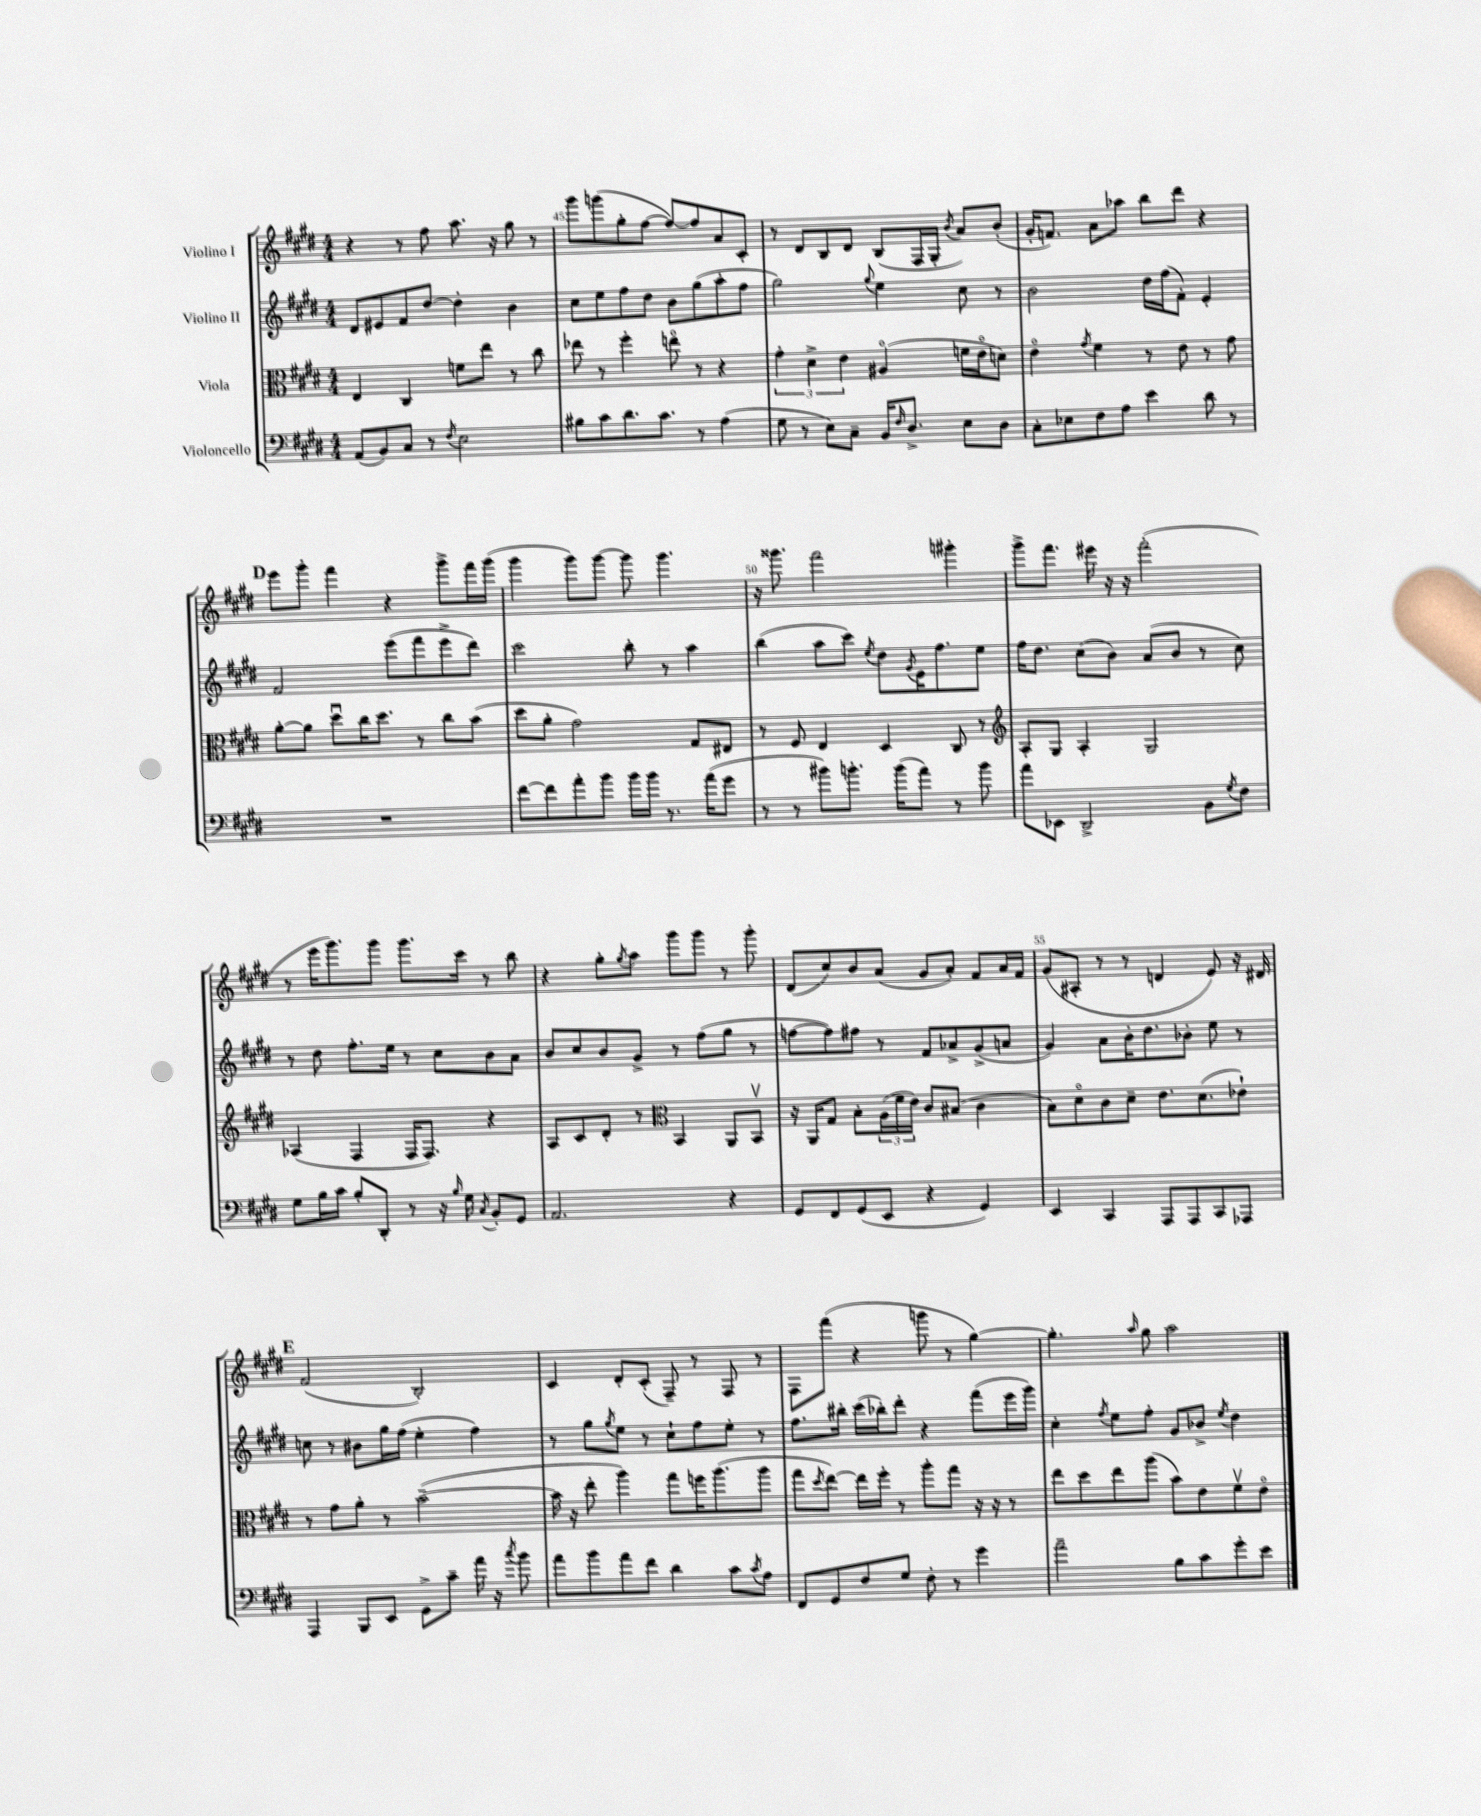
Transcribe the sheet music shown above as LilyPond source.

<<
\new StaffGroup <<
\new Staff = "s0" \with { instrumentName = "Violino I" } {
    \clef treble \key e \major \numericTimeSignature \time 4/4
    r4 r8 fis''8 a''8. r16 gis''8 r8 |
    gis'''8 g'''8( gis''8-. fis''8~ fis''8~) fis''8 a'8 cis'8-. |
    r8 dis'8 b8 dis'8 b8( fis16 gis16-. \acciaccatura { b'8 } a'8) b'8-.( |
    gis'16-. f'8.) a'8 aes''8 b''8 dis'''8 r4 |
    \mark \markup { \bold "D" } e'''8 gis'''8-. fis'''4 r4 gis'''8-> fis'''16 gis'''16( |
    gis'''4 gis'''8) gis'''8~ gis'''8 gis'''4. |
    r16 gisis'''8. fis'''2 gis'''4-. |
    gis'''8-> fis'''8. eis'''16 r16 r16 fis'''2-.( |
    r8 e'''16 gis'''8.) gis'''8 gis'''8. cis'''16 r8 b''8 |
    r4 gis''8-. \acciaccatura { gis''8 } a''8 gis'''8 gis'''8 r8 gis'''8-. |
    dis'8( cis''8) b'8 a'8( gis'8 a'8-.) fis'8 a'16 fis'16 |
    gis'8( ais8-. r8 r8 d'4 e'8) r16 dis'16 |
    \mark \markup { \bold "E" } fis'2( b2-.) |
    cis'4 dis'8-. cis'8-.( fis8--) r8 fis8 r8 |
    fis8 fis'''8( r4 g'''8 r8 gis''4~) |
    gis''4.-. \grace { a''16 } gis''8 a''2 \bar "|." |
}
\new Staff = "s1" \with { instrumentName = "Violino II" } {
    \clef treble \key e \major \numericTimeSignature \time 4/4
    dis'8 eis'8 fis'8 dis''8~ dis''4-. b'4 |
    cis''8 e''8 fis''8 dis''8 b'8 gis''8( a''8-. fis''8 |
    gis''2) \appoggiatura { gis''8 } e''4 cis''8 r8 |
    b'2 dis''16 fis''16( fis'8-.) e'4-. |
    \mark \markup { \bold "D" } fis'2 e'''8( fis'''8 e'''8-> dis'''8) |
    cis'''2 b''8-. r8 a''4 |
    b''4( a''8 cis'''8) \acciaccatura { e''8 } dis''8 \acciaccatura { gis'8 } e'16 fis''8. e''8 |
    fis''16 dis''8. cis''8( b'8) a'8( b'8 r8 cis''8) |
    r8 dis''8 fis''8.-. e''16 r8 cis''8 b'8 a'8 |
    b'8 cis''8 b'8 gis'8-> r8 fis''8( gis''8 r8 |
    f''8~ f''8) fis''8 r8 fis'8 aes'8-> gis'8->( a'8 |
    gis'4) a'8 b'16-. dis''8. bes'8-. e''8 r8 |
    \mark \markup { \bold "E" } c''8 r8 bis'8 gis''16 fis''16( e''4-. fis''4) |
    r8 gis''8 \acciaccatura { gis''8 } e''8 r8 cis''8-! fis''8 e''8-. r8 |
    fis''8. bis''16-. cis'''16( bes''16-.) dis'''8-. r4 fis'''8( e'''16 gis'''16) |
    cis''4-. \acciaccatura { fis''8 } e''8 fis''8-. gis'8 bes'8-> \acciaccatura { e''8 } dis''4 \bar "|." |
}
\new Staff = "s2" \with { instrumentName = "Viola" } {
    \clef alto \key e \major \numericTimeSignature \time 4/4
    e4 cis4 f'8 e''8 r8 cis''8 |
    ees''8 r8 fis''4-. e''8\flageolet r8 r4 |
    \tuplet 3/2 { gis'4-. dis'4-> e'4 } ais4\flageolet( f'16 e'16\flageolet d'8) |
    e'4\flageolet \acciaccatura { gis'8 } fis'4 r8 e'8 r8 gis'8 |
    \mark \markup { \bold "D" } a'8~-. a'8 dis''8\downbow cis''16 dis''8. r8 cis''8 b'8( |
    dis''8 a'8-. gis'2) gis8 eis8 |
    r8 fis8 e4 dis4 cis8 r8 |
    \clef treble a8-. gis8 a4-. gis2 |
    aes4( fis4 fis16 fis8.) r4 |
    a8 cis'8 dis'8-. r8 \clef alto b,4 a,8 b,8\upbow |
    r16 a,16 gis8 b8-. \tuplet 3/2 { a16( fis'16 e'16) } cis'8 bis8( cis'4 |
    b8) dis'8\flageolet cis'8 dis'8-- e'8. dis'8.( ees'8-!) |
    \mark \markup { \bold "E" } r8 gis'8 a'8-. r8 b'2~--( |
    b'16 r16 e''8-. a''4) gis''8 f''16 a''8.( a''8 |
    gis''8 \acciaccatura { dis''8 } e''8~) e''16 fis''16-. r8 a''8-. gis''8 r16 r16 r8 |
    e''8 dis''8 e''8 a''8( b'8) e'8 fis'8\upbow e'8\flageolet \bar "|." |
}
\new Staff = "s3" \with { instrumentName = "Violoncello" } {
    \clef bass \key e \major \numericTimeSignature \time 4/4
    a,8( b,8) cis8 r8 \acciaccatura { fis8 } e2 |
    bis8 cis'8 dis'8. cis'8. r8 a4( |
    gis8 r8 e8) cis8-- b,16 \grace { fis16 } dis8.-> e8 dis8 |
    cis8-. ees8 fis8 a8 e'4 dis'8 r8 |
    \mark \markup { \bold "D" } R1 |
    fis'8~ fis'8 a'8-. b'8 b'16 b'16 r8. a'16( gis'8 |
    r8 r8 bis'8) b'8.-. b'16( a'8) r8 b'8 |
    a'8 ees,8 dis,2-> b,8 \acciaccatura { gis8 } fis8 |
    gis8 b16 cis'16 b8-. dis,8-. r8 r16 \grace { b16 } gis16 \acciaccatura { cis8 } b,8-. gis,8 |
    a,2. r4 |
    gis,8 fis,8 gis,8( e,8 r4 gis,4) |
    e,4 cis,4 a,,8 a,,8 cis,8 aes,,8 |
    \mark \markup { \bold "E" } a,,4 b,,8 e,8 gis,8-> cis'8-- a'16 r16 \acciaccatura { cis''8 } b'8 |
    a'8 b'8 a'8 fis'8 dis'4 cis'8 \acciaccatura { cis'8 } a8 |
    fis,8 gis,8 fis8 gis8 fis8-. r8 gis'4 |
    a'2-- b8 cis'8 gis'8-. e'8 \bar "|." |
}
>>
>>
\layout { \context { \Score currentBarNumber = #44 \override BarNumber.break-visibility = ##(#f #t #t) barNumberVisibility = #(every-nth-bar-number-visible 5) } }
